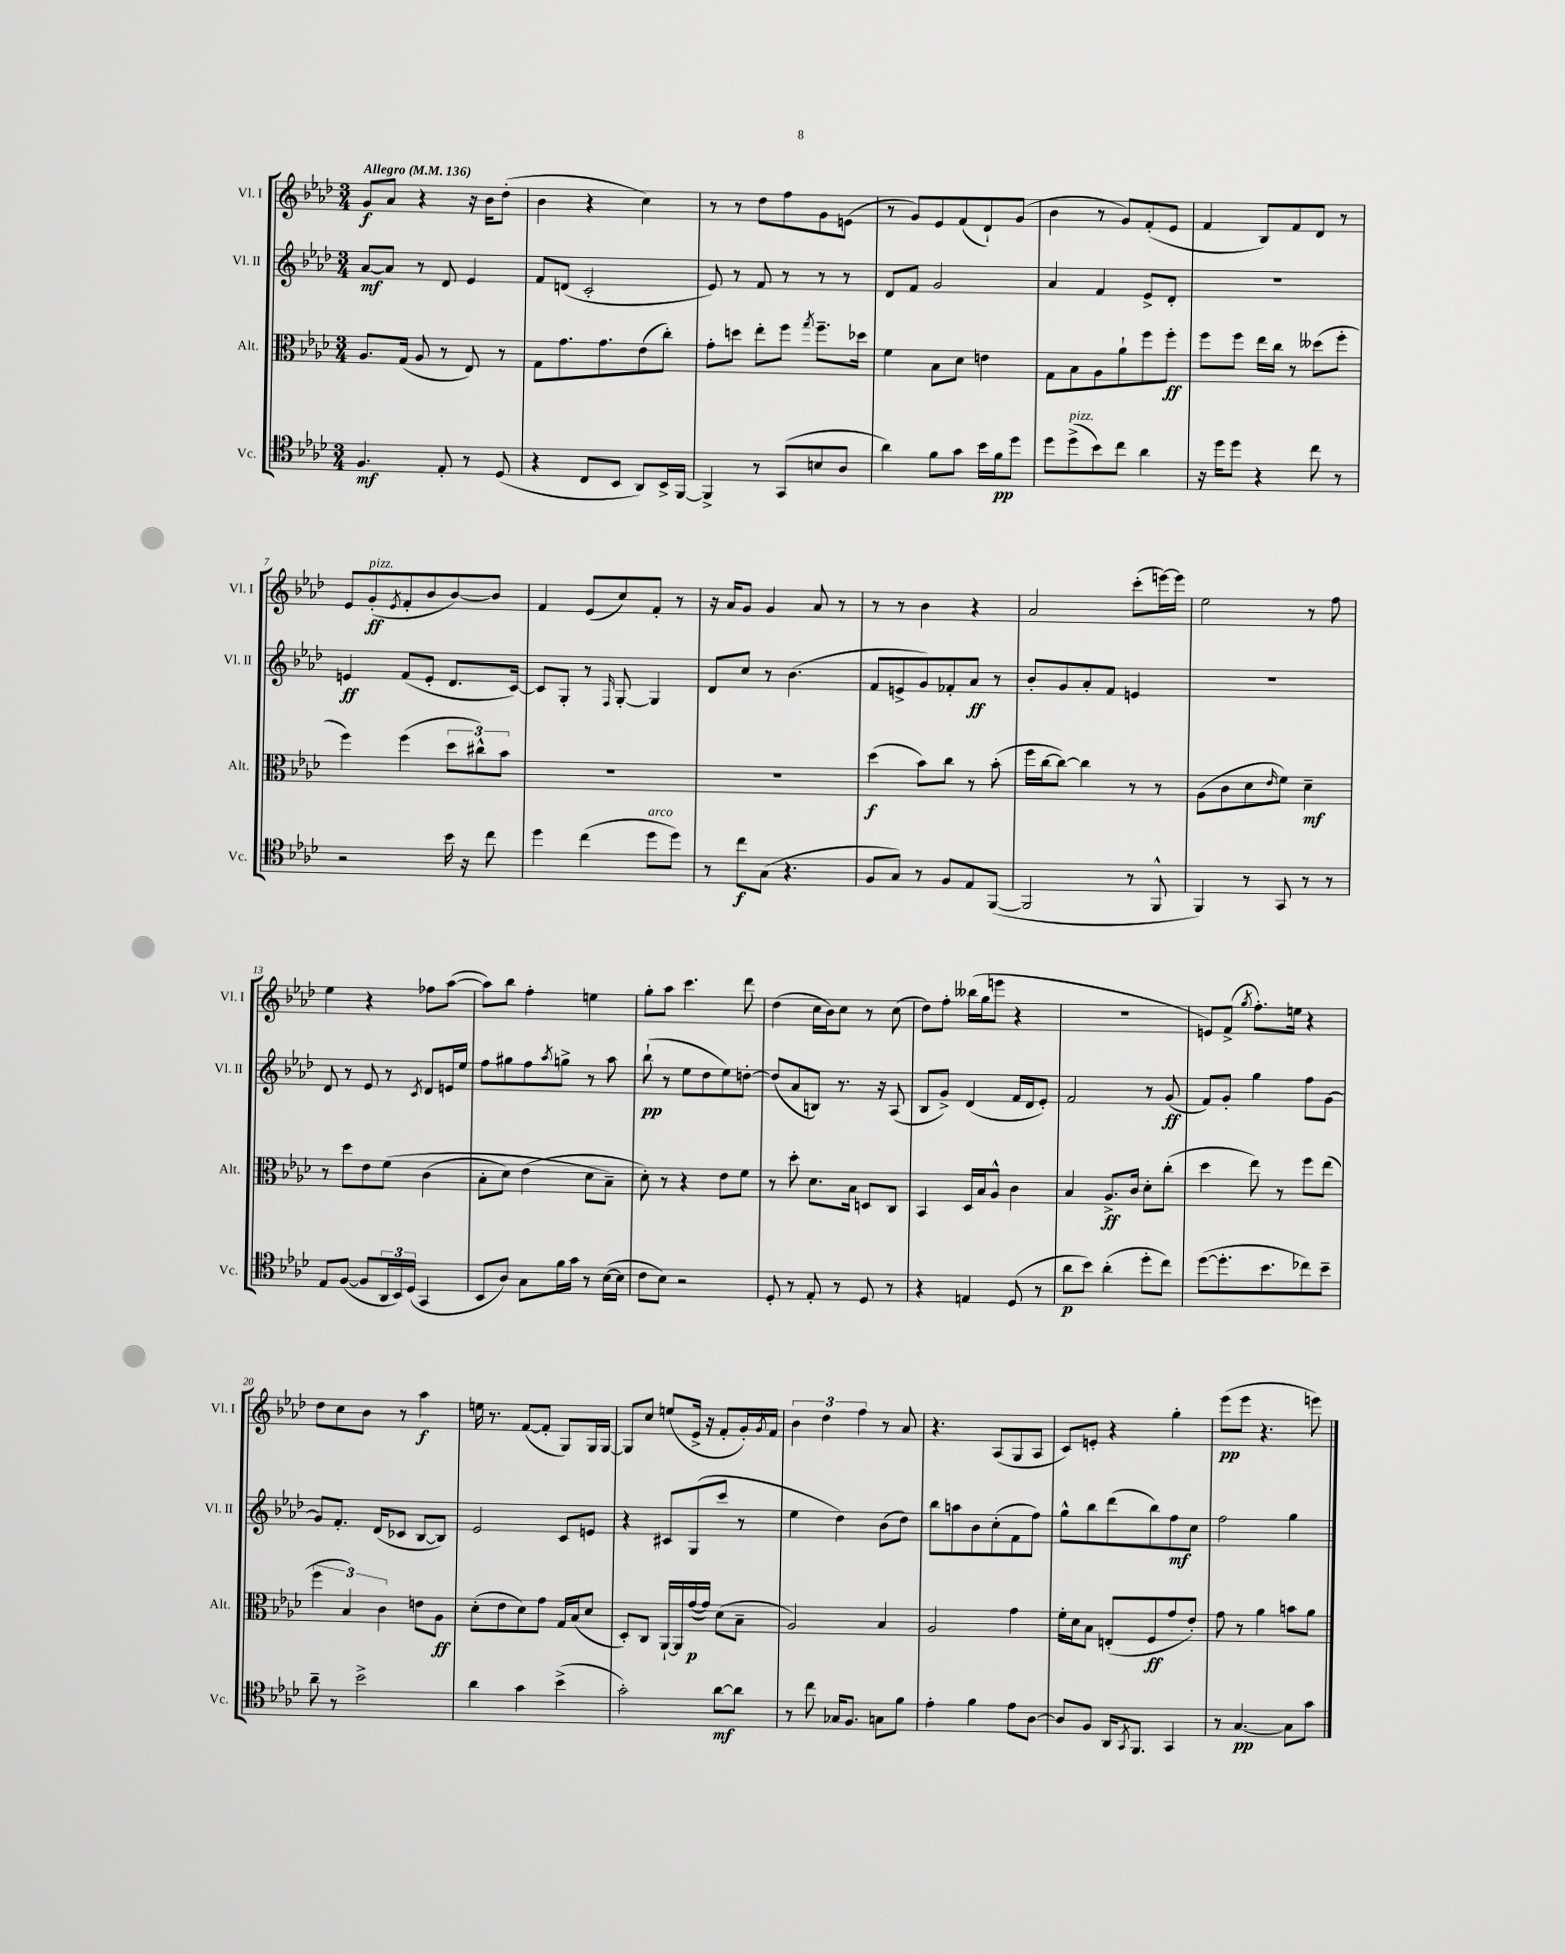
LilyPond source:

<<
\new StaffGroup <<
\new Staff = "s0" \with { instrumentName = "Vl. I" shortInstrumentName = "Vl. I" } {
    \clef treble \key aes \major \numericTimeSignature \time 3/4 \tempo "Allegro" 4 = 136
    g'8\f aes'8 r4 r16 bes'16 des''8-.( |
    bes'4 r4 c''4) |
    r8 r8 des''8 f''8 g'8 e'8( |
    r8 g'8) ees'8 f'8( des'8-!) g'8( |
    bes'4 r8 g'8) f'8-.( ees'8 |
    f'4 bes8) f'8 des'8 r8 |
    ees'8 g'8-.\ff^\markup { \italic "pizz." }( \acciaccatura { ees'8 } f'8-. bes'8 bes'8~) bes'8 |
    f'4 ees'8( c''8) f'8-. r8 |
    r16 aes'16 g'8 g'4 aes'8 r8 |
    r8 r8 bes'4 r4 |
    aes'2 c'''8-.( e'''16~) e'''16 |
    ees''2 r8 f''8 |
    ees''4 r4 fes''8 aes''8~( |
    aes''8) bes''8 f''4-. e''4 |
    g''8-. aes''8 c'''4. des'''8 |
    des''4( c''16 bes'16) c''8 r8 c''8( |
    des''8) f''8-. beses''16( g''16 e'''8 r4 |
    R2. |
    e'8) f'8->( \acciaccatura { g''8 } f''8.-.) e''16 r4 |
    des''8 c''8 bes'8 r8 aes''4\f |
    e''16 r8. f'8~( f'8-. g8) g16 g16~ |
    g8 c''8 e''8( ees'16-> r16 f'8-. g'16-.) \acciaccatura { g'8 } f'16 |
    \tuplet 3/2 { bes'4 des''4 f''4 } r8 aes'8 |
    r4. aes8( g8 aes8 |
    c'8) e'8-. r4 g''4-. |
    ees'''8\pp( ees'''8 r4. e'''8) \bar "|." |
}
\new Staff = "s1" \with { instrumentName = "Vl. II" shortInstrumentName = "Vl. II" } {
    \clef treble \key aes \major \numericTimeSignature \time 3/4
    aes'8~\mf aes'8 r8 des'8 ees'4 |
    f'8 d'8( c'2-. |
    ees'8) r8 f'8 r8 r8 r8 |
    des'8 f'8 g'2 |
    aes'4 f'4 ees'8-> des'8-. |
    R2. |
    e'4\ff f'8( e'8-. des'8. c'16~) |
    c'8 g8-. r8 \grace { f16 } g8~-. g4 |
    des'8 c''8 r8 bes'4.( |
    f'8 e'8-> g'8) fes'8-. aes'8\ff r8 |
    bes'8-. g'8 aes'8-. f'8 e'4 |
    R2. |
    des'8 r8 ees'8 r8 \acciaccatura { c'8 } des'8 e'16 ees''16 |
    f''8 gis''8 f''8 \acciaccatura { aes''8 } g''8-> r8 aes''8 |
    bes''8-!\pp( r8 ees''8 des''8 ees''8) d''8~-. |
    d''8( aes'8 b8) r8. r16 aes8( |
    bes8 g'8->) des'4( f'16 des'16 ees'8-.) |
    f'2 r8 g'8\ff( |
    f'8) g'8-. g''4 f''8 g'8~ |
    g'8 f'8.-. des'16( ces'8 bes8~ bes8) |
    ees'2 c'8 e'8 |
    r4 cis'8 g8( c'''8 r8 |
    ees''4 des''4) bes'8( des''8) |
    bes''8 a''8 bes'8 c''8-.( f'8 f''8) |
    g''8-^ bes''8 des'''8( bes''8) f''8\mf c''8 |
    f''2 g''4 \bar "|." |
}
\new Staff = "s2" \with { instrumentName = "Alt." shortInstrumentName = "Alt." } {
    \clef alto \key aes \major \numericTimeSignature \time 3/4
    aes8. g16( aes8 r8 ees8) r8 |
    g8 g'8. g'8. ees'8( c''8-.) |
    g'8-. d''8 ees''8-. f''8 \acciaccatura { g''8 } f''8.-- des''16 |
    f'4 bes8 des'8 e'4 |
    g8 bes8 aes8 aes'8-! f''8 f''8-.\ff |
    f''8 f''8 ees''16 c''16 r8 deses''8( f''8-. |
    f''4) f''4( \tuplet 3/2 { des''8 cis''8-^) bes'8 } |
    R2. |
    R2. |
    des''4\f( bes'8) c''8 r8 bes'8-.( |
    f''16 c''16~ c''8~) c''4 r8 r8 |
    aes8( c'8 des'8 \grace { ees'16 } f'8) des'4--\mf |
    r8 des''8 ees'8 f'8\( c'4( |
    bes8-. des'8) ees'4( des'8 bes8--\) |
    des'8-.) r8 r4 ees'8 f'8 |
    r8 des''8-. des'8. bes16 d8 c8 |
    bes,4 des16 bes16 aes8-^ c'4 |
    bes4 aes8.->\ff c'16 des'8-. c''8-.( |
    des''4 ees''8) r8 f''8 ees''8( |
    \tuplet 3/2 { f''4 bes4) c'4 } e'8 aes8\ff |
    des'8-.( ees'8 des'8) g'8 g16 bes16( des'8 |
    des8-.) c8 aes,16~-! aes,16 g'16~\p( g'16) des'8( bes8-- |
    aes2) bes4 |
    aes2 g'4 |
    f'16-. des'16 bes8 e8-.( f8\ff g'8 ees'8-.) |
    g'8 r8 aes'4 b'8 aes'8 \bar "|." |
}
\new Staff = "s3" \with { instrumentName = "Vc." shortInstrumentName = "Vc." } {
    \clef tenor \key aes \major \numericTimeSignature \time 3/4
    f4.\mf ees8-. r8 des8( |
    r4 c8 bes,8 aes,8) bes,16-> f,16~ |
    f,4-> r8 g,8( b8 aes8 |
    aes'4) f'8 g'8 bes'16 f'16\pp des''8 |
    des''8 des''8->^\markup { \italic "pizz." }( bes'8) c''8 aes'4 |
    r16 des''16 des''8 r4 c''8 r8 |
    r2 bes'16 r16 c''8 |
    des''4 c''4( des''8^\markup { \italic "arco" } des''8) |
    r8 c''8\f g8( r4. |
    f8 g8) r8 f8 ees8 f,8~( |
    f,2 r8 f,8-^ |
    f,4) r8 g,8 r8 r8 |
    ees8 f8~( f8 \tuplet 3/2 { aes,16 bes,16) des16( } g,4 |
    bes,8 aes8) g8 f'16 g'16 r8 bes16~( bes16 |
    c'8 bes8) r2 |
    des8-. r8 ees8-. r8 des8 r8 |
    r4 e4 des8( r8 |
    aes'8\p bes'8) aes'4-.( des''8-. c''8) |
    des''8~( des''8.-. bes'8. ces''8) bes'8-- |
    aes'8-- r8 bes'2-> |
    aes'4 g'4 bes'4->( |
    g'2-.) aes'8~\mf aes'8 |
    r8 c''8 ges16 f8. g8 f'8 |
    ees'4-. f'4 ees'8 aes8~ |
    aes8 f8 aes,16 \acciaccatura { g,8 } f,8. g,4 |
    r8 g4.~\pp g8 g'8 \bar "|." |
}
>>
>>
